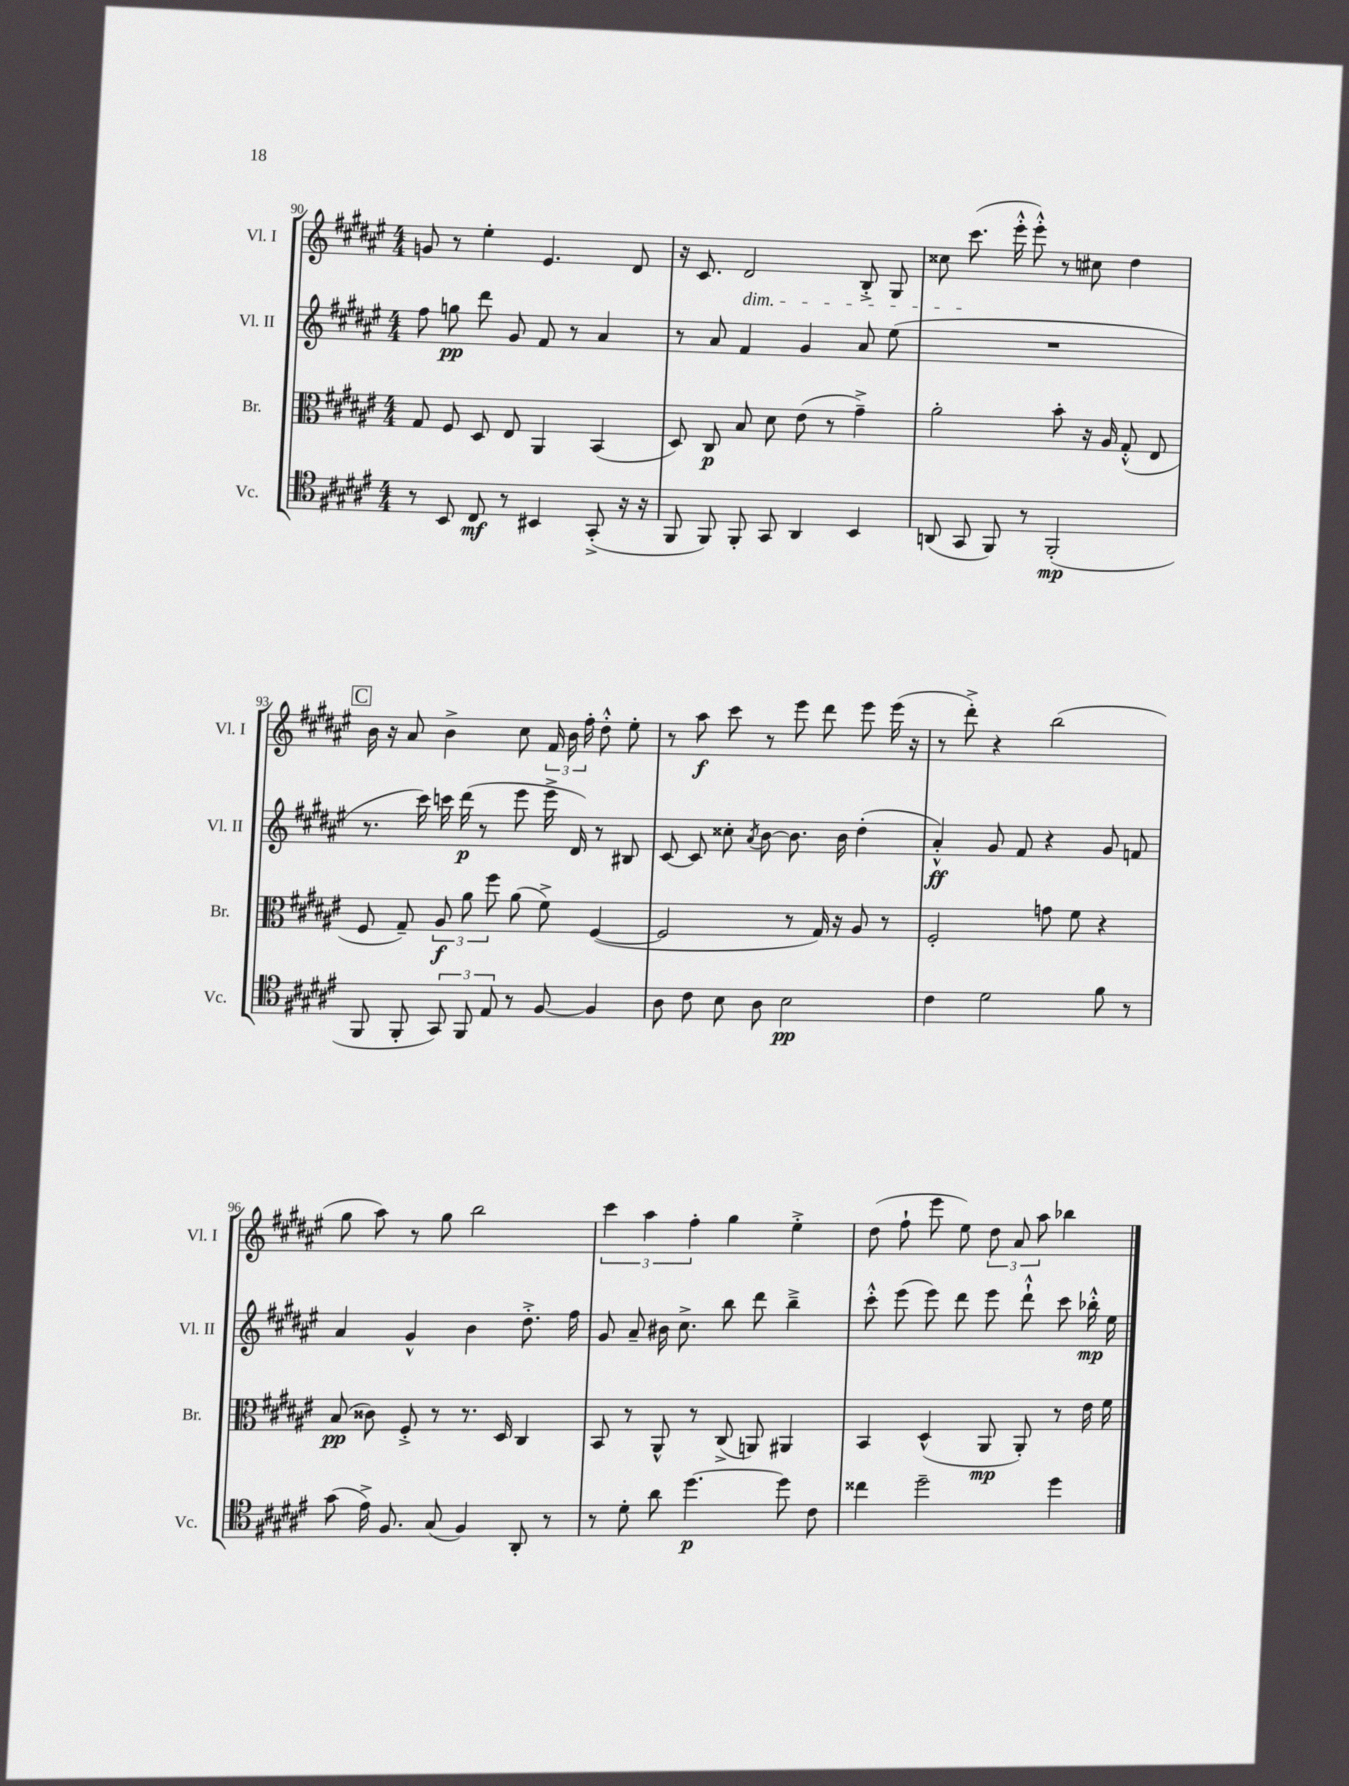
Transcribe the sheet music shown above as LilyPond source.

<<
\new StaffGroup <<
\new Staff = "s0" \with { instrumentName = "Vl. I" shortInstrumentName = "Vl. I" } {
    \clef treble \key fis \major \numericTimeSignature \time 4/4
    \autoBeamOff g'8 r8 eis''4-. eis'4. dis'8 |
    r16 cis'8. dis'2\dim b8-.-> gis8 |
    cisis''8 cis'''8.\!( eis'''16-.-^ eis'''8-.-^) r8 cis''8 dis''4 |
    \mark \markup { \box "C" } b'16 r16 ais'8 b'4-> cis''8 \tuplet 3/2 { fis'16 b'16 fis''16-. } dis''8-.-^ eis''8-. |
    r8 ais''8\f cis'''8 r8 eis'''8 dis'''8 eis'''8 eis'''16( r16 |
    r8 dis'''8-.->) r4 b''2( |
    gis''8 ais''8) r8 gis''8 b''2 |
    \tuplet 3/2 { cis'''4 ais''4 fis''4-. } gis''4 eis''4-.-> |
    dis''8( fis''8-! eis'''8 eis''8) \tuplet 3/2 { dis''8 ais'8 ais''8 } bes''4 \bar "|." |
}
\new Staff = "s1" \with { instrumentName = "Vl. II" shortInstrumentName = "Vl. II" } {
    \clef treble \key fis \major \numericTimeSignature \time 4/4
    \autoBeamOff fis''8 g''8\pp dis'''8 gis'8 fis'8 r8 ais'4 |
    r8 ais'8 fis'4 gis'4 ais'8 eis''8( |
    R1 |
    \mark \markup { \box "C" } r8. cis'''16) c'''16 dis'''16\p( r8 eis'''8 eis'''16-> dis'16) r8 bis8 |
    cis'8~ cis'8 cisis''8-. \acciaccatura { ais'8 } b'8~ b'8. b'16 dis''4-.( |
    ais'4-.-^\ff) gis'8 fis'8 r4 gis'8 f'8 |
    ais'4 gis'4-^ b'4 dis''8.-.-> fis''16 |
    gis'8 ais'8-- bis'16 cis''8.-> b''8 dis'''8 b''4---> |
    cis'''8-.-^ eis'''8( eis'''8) dis'''8 eis'''8 dis'''8-!-^ cis'''8 bes''16-.-^\mp eis''16 \bar "|." |
}
\new Staff = "s2" \with { instrumentName = "Br." shortInstrumentName = "Br." } {
    \clef alto \key fis \major \numericTimeSignature \time 4/4
    \autoBeamOff gis8 fis8 dis8 eis8 ais,4 b,4( |
    dis8) cis8\p b8 dis'8 eis'8( r8 gis'4--->) |
    ais'2-. b'8-. r16 ais16 gis8-.-^( eis8 |
    \mark \markup { \box "C" } fis8 gis8--) \tuplet 3/2 { ais8\f ais'8 fis''8 } ais'8( fis'8->) fis4~( |
    fis2 r8 gis16) r16 ais8 r8 |
    fis2-. g'8 fis'8 r4 |
    b8\pp( cisis'8) fis8-.-> r8 r8. dis16 cis4 |
    b,8 r8 ais,8-^ r8 cis8->( a,8) ais,4 |
    b,4 dis4-^( ais,8\mp ais,8-.) r8 eis'16 fis'16 \bar "|." |
}
\new Staff = "s3" \with { instrumentName = "Vc." shortInstrumentName = "Vc." } {
    \clef tenor \key fis \major \numericTimeSignature \time 4/4
    \autoBeamOff r8 b,8 cis8\mf r8 bis,4 gis,8-.->( r16 r16 |
    fis,8 fis,8) fis,8-. gis,8 ais,4 b,4 |
    a,8( gis,8 fis,8) r8 fis,2-.\mp( |
    \mark \markup { \box "C" } fis,8 fis,8-. \tuplet 3/2 { gis,8) fis,8 eis8 } r8 fis8~ fis4 |
    ais8 cis'8 b8 ais8 b2\pp |
    cis'4 dis'2 fis'8 r8 |
    gis'8( eis'16->) fis8. gis8( fis4) ais,8-. r8 |
    r8 dis'8-. ais'8 dis''4.~\p dis''8 cis'8 |
    cisis''4 dis''2-- dis''4 \bar "|." |
}
>>
>>
\layout { \context { \Score currentBarNumber = #90 } }
